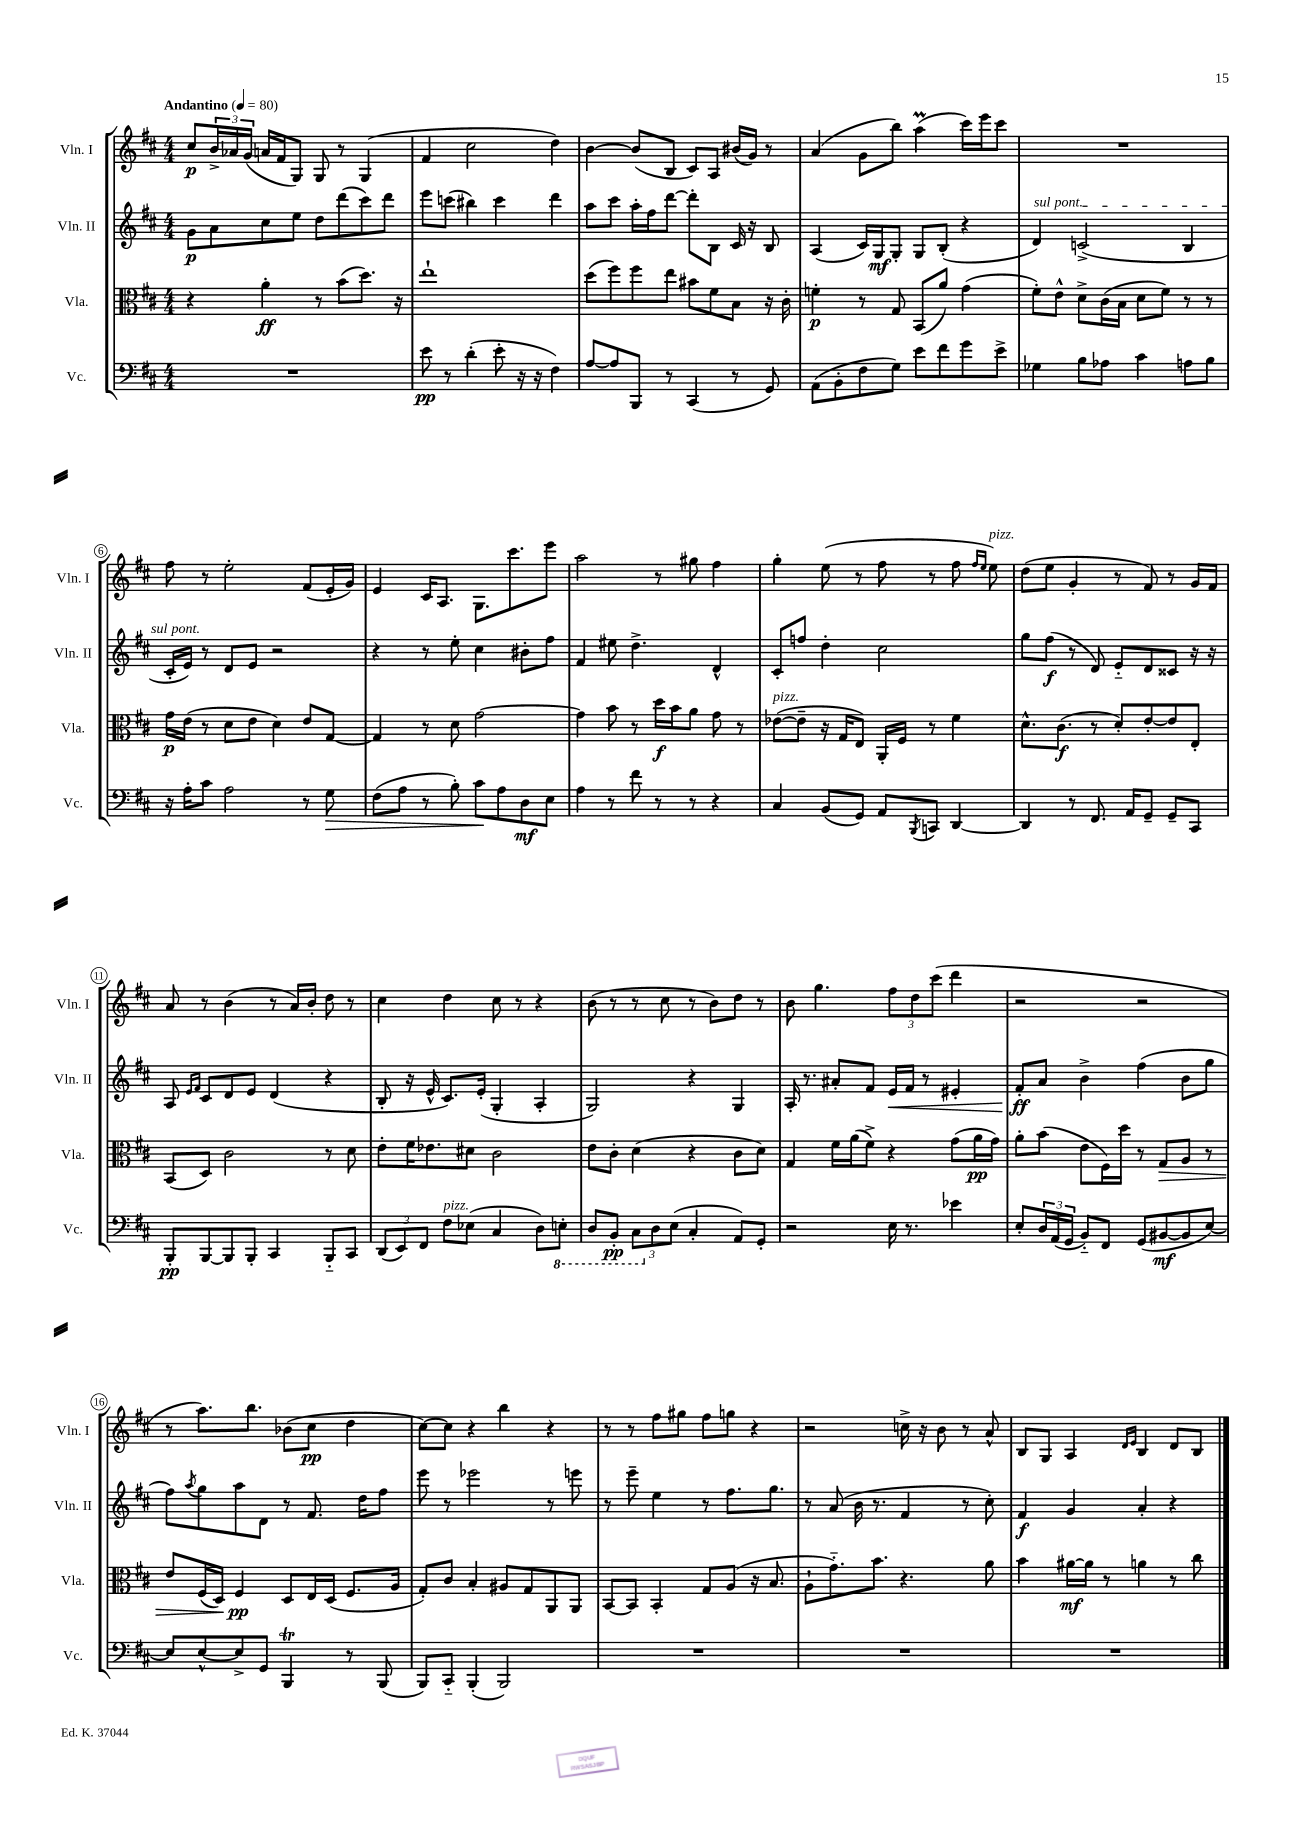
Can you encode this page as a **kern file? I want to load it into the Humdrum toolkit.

**kern	**kern	**kern	**kern
*staff4	*staff3	*staff2	*staff1
*clefF4	*clefC3	*clefG2	*clefG2
*k[f#c#]	*k[f#c#]	*k[f#c#]	*k[f#c#]
*M4/4	*M4/4	*M4/4	*M4/4
*MM80	*MM80	*MM80	*MM80
1r	4r	8g	8cc#
.	.	8a	24b^
.	.	.	24a-
.	.	.	(24g
.	4a'	8cc#	16a
.	.	.	16f#
.	.	8ee	8G)
.	8r	8dd	8G
.	(8b	(8ddd	8r
.	8.dd)	8ccc#)	(4G
.	.	8ddd	.
.	16r	.	.
=	=	=	=
8e	1ee`	8eee	4f#
8r	.	(8ccc	.
(4d'	.	4bb#)	2cc#
8e'	.	4ccc	.
16r	.	.	.
16r	.	.	.
4F#)	.	4ddd	4dd)
=	=	=	=
[8A	(8dd	8aa	[4b
8A]	8ff#)	8ccc#	.
8BBB	8ff#	16aa'	(8b]
.	.	16ff#	.
8r	8ee	[8ddd	8B
(4CC#	8b#	8ddd']	8c#)
.	8f#	8B	8A
8r	8B	16c#	(16b#
.	.	16r	16g)
8GG)	16r	8B	8r
.	16c#'	.	.
=	=	=	=
(8AA	4f'	(4A	(4a
8BB'	.	.	.
8F#	8r	16c#)	8g
.	.	16G	.
8G)	8G	8G'	8bb)
8e	(8BB	8G	(4aa
8f#	8a)	(8B'	.
8g	(4g	4r	16ccc#)
.	.	.	16eee
8e^	.	.	8ccc#
=	=	=	=
4G-	8f#')	4d)	1r
.	8e^^	.	.
8B	8d^	(2c^	.
8A-	(16c#	.	.
.	16B	.	.
4c#	8d	.	.
.	8f#)	.	.
8A	8r	4B	.
8B	8r	.	.
=	=	=	=
16r	16g	16c#'	8ff#
16A'	(16e	16e)	.
8c#	8r	8r	8r
2A	8d	8d	2ee'
.	8e	8e	.
.	4d)	2r	.
8r	8e	.	(8f#
8G	[8G	.	16e'
.	.	.	16g)
=	=	=	=
(8F#	4G]	4r	4e
8A	.	.	.
8r	8r	8r	16c#
.	.	.	8.A
8B')	8d	8ee'	.
8c#	[2g	4cc#	8.G
8A	.	.	.
.	.	.	8.ccc#
8D	.	8b#'	.
8E	.	8ff#	8eee
=	=	=	=
4A	4g]	4f#	2aa
8r	8b	8ee#	.
8f#	8r	4.dd^	.
8r	16dd	.	8r
.	16b	.	.
8r	8a	.	8gg#
4r	8g	4d^^	4ff#
.	8r	.	.
=	=	=	=
4C#	([8e-	8c#'	4gg'
.	8e-~]	8ff	.
(8BB	16r	4dd'	(8ee
.	16G	.	.
8GG)	8E)	.	8r
8AA	16AA'	2cc#	8ff#
.	16F#	.	.
8qBBB	.	.	.
8CC	8r	.	8r
[4DD	4f#	.	8ff#
.	.	.	16qqff#
.	.	.	16qqee
.	.	.	8ee)
=	=	=	=
4DD]	8.d^^	8gg	(8dd
.	.	(8ff#	8ee
.	(8.c#	.	.
8r	.	8r	4g'
8.FF#	8r	8d)	.
.	8d')	8e'~	8r
16AA	.	.	.
8GG~	[8e'	8d	8f#)
8GG~	8e]	8c##	8r
8CC#	8E'	16r	16g
.	.	16r	16f#
=	=	=	=
8BBB'	(8BB	8A	8a
.	.	16qqe	.
.	.	16qqf#	.
[8BBB	8D)	8c#	8r
8BBB]	2c#	8d	(4b
8BBB'	.	8e	.
4CC#	.	(4d	8r
.	.	.	16a)
.	.	.	16b'
8BBB'~	8r	4r	8dd
8CC#	8d	.	8r
=	=	=	=
(12DD	8e'	8B'	4cc#
12EE)	.	.	.
.	16f#	16r	.
12FF#	.	.	.
.	8.e-	16e^^	.
8F#	.	8.c#)	4dd
(8E-	8d#	.	.
.	.	(16e'	.
4C#	2c#	4G'	8cc#
.	.	.	8r
8D)	.	4A'	4r
8EE'	.	.	.
=	=	=	=
8DD	8e	2G)	(8b
8BBB'	8c#'	.	8r
12CC#	(4d	.	8r
12D	.	.	.
.	.	.	8cc#
(12E	.	.	.
4C#'	4r	4r	8r
.	.	.	8b)
8AA)	8c#	4G	8dd
8GG'	8d)	.	8r
=	=	=	=
2r	4G	16A'	8b
.	.	8.r	.
.	.	.	4.gg
.	16f#	8a#'	.
.	(16a	.	.
.	8f#^)	8f#	.
16E	4r	16e	12ff#
8.r	.	16f#	.
.	.	.	12dd
.	.	8r	.
.	.	.	(12ccc#
4e-	(8g	4e#'	4ddd
.	16a	.	.
.	16g)	.	.
=	=	=	=
8E'	8a'	8f#'	2r
24D	(8b	8a	.
(24AA	.	.	.
24GG	.	.	.
8BB'~)	8e	4b^	.
8FF#	16F#)	.	.
.	16dd	.	.
(8GG	8r	(4ff#	2r
[8BB#	8G	.	.
8BB#]	8A	8b	.
[8E)	8r	8gg	.
=	=	=	=
8E]	8e	8ff#)	8r
.	.	8qaa	.
[8E^^	(16F#	8gg	8.aa)
.	16D)	.	.
8E^]	4F#	8aa	.
.	.	.	8.bb
8GG	.	8d	.
4BBB	8D	8r	(8b-
.	16E	8.f#	8cc#
.	(16D	.	.
8r	8.F#	.	4dd
.	.	16dd	.
(8BBB	.	8ff#	.
.	16A	.	.
=	=	=	=
8BBB)	8G')	8eee	[8cc#)
8CC#'~	8c#	8r	8cc#]
(4BBB'	4B'	2eee-	4r
2BBB)	8A#	.	4bb
.	8G	.	.
.	8AA	8r	4r
.	8AA	8eee	.
=	=	=	=
1r	[8BB	8r	8r
.	8BB]	8eee~	8r
.	4BB'	4ee	8ff#
.	.	.	8gg#
.	8G	8r	8ff#
.	(8A	8.ff#	8gg
.	16r	.	4r
.	8.B	8.gg	.
=	=	=	=
1r	8A`	8r	2r
.	8.g'~)	(8a	.
.	.	16b	.
.	8.b	8.r	.
.	4.r	4f#	16cc^
.	.	.	16r
.	.	.	8b
.	.	8r	8r
.	8a	8cc#')	8a^^
=	=	=	=
1r	4b	4f#	8B
.	.	.	8G
.	[16a#	4g	4A
.	16a#]	.	.
.	8r	.	.
.	.	.	16qqd
.	.	.	16qqe
.	4a	4a'	4B
.	8r	4r	8d
.	8cc#	.	8B
==	==	==	==
*-	*-	*-	*-
